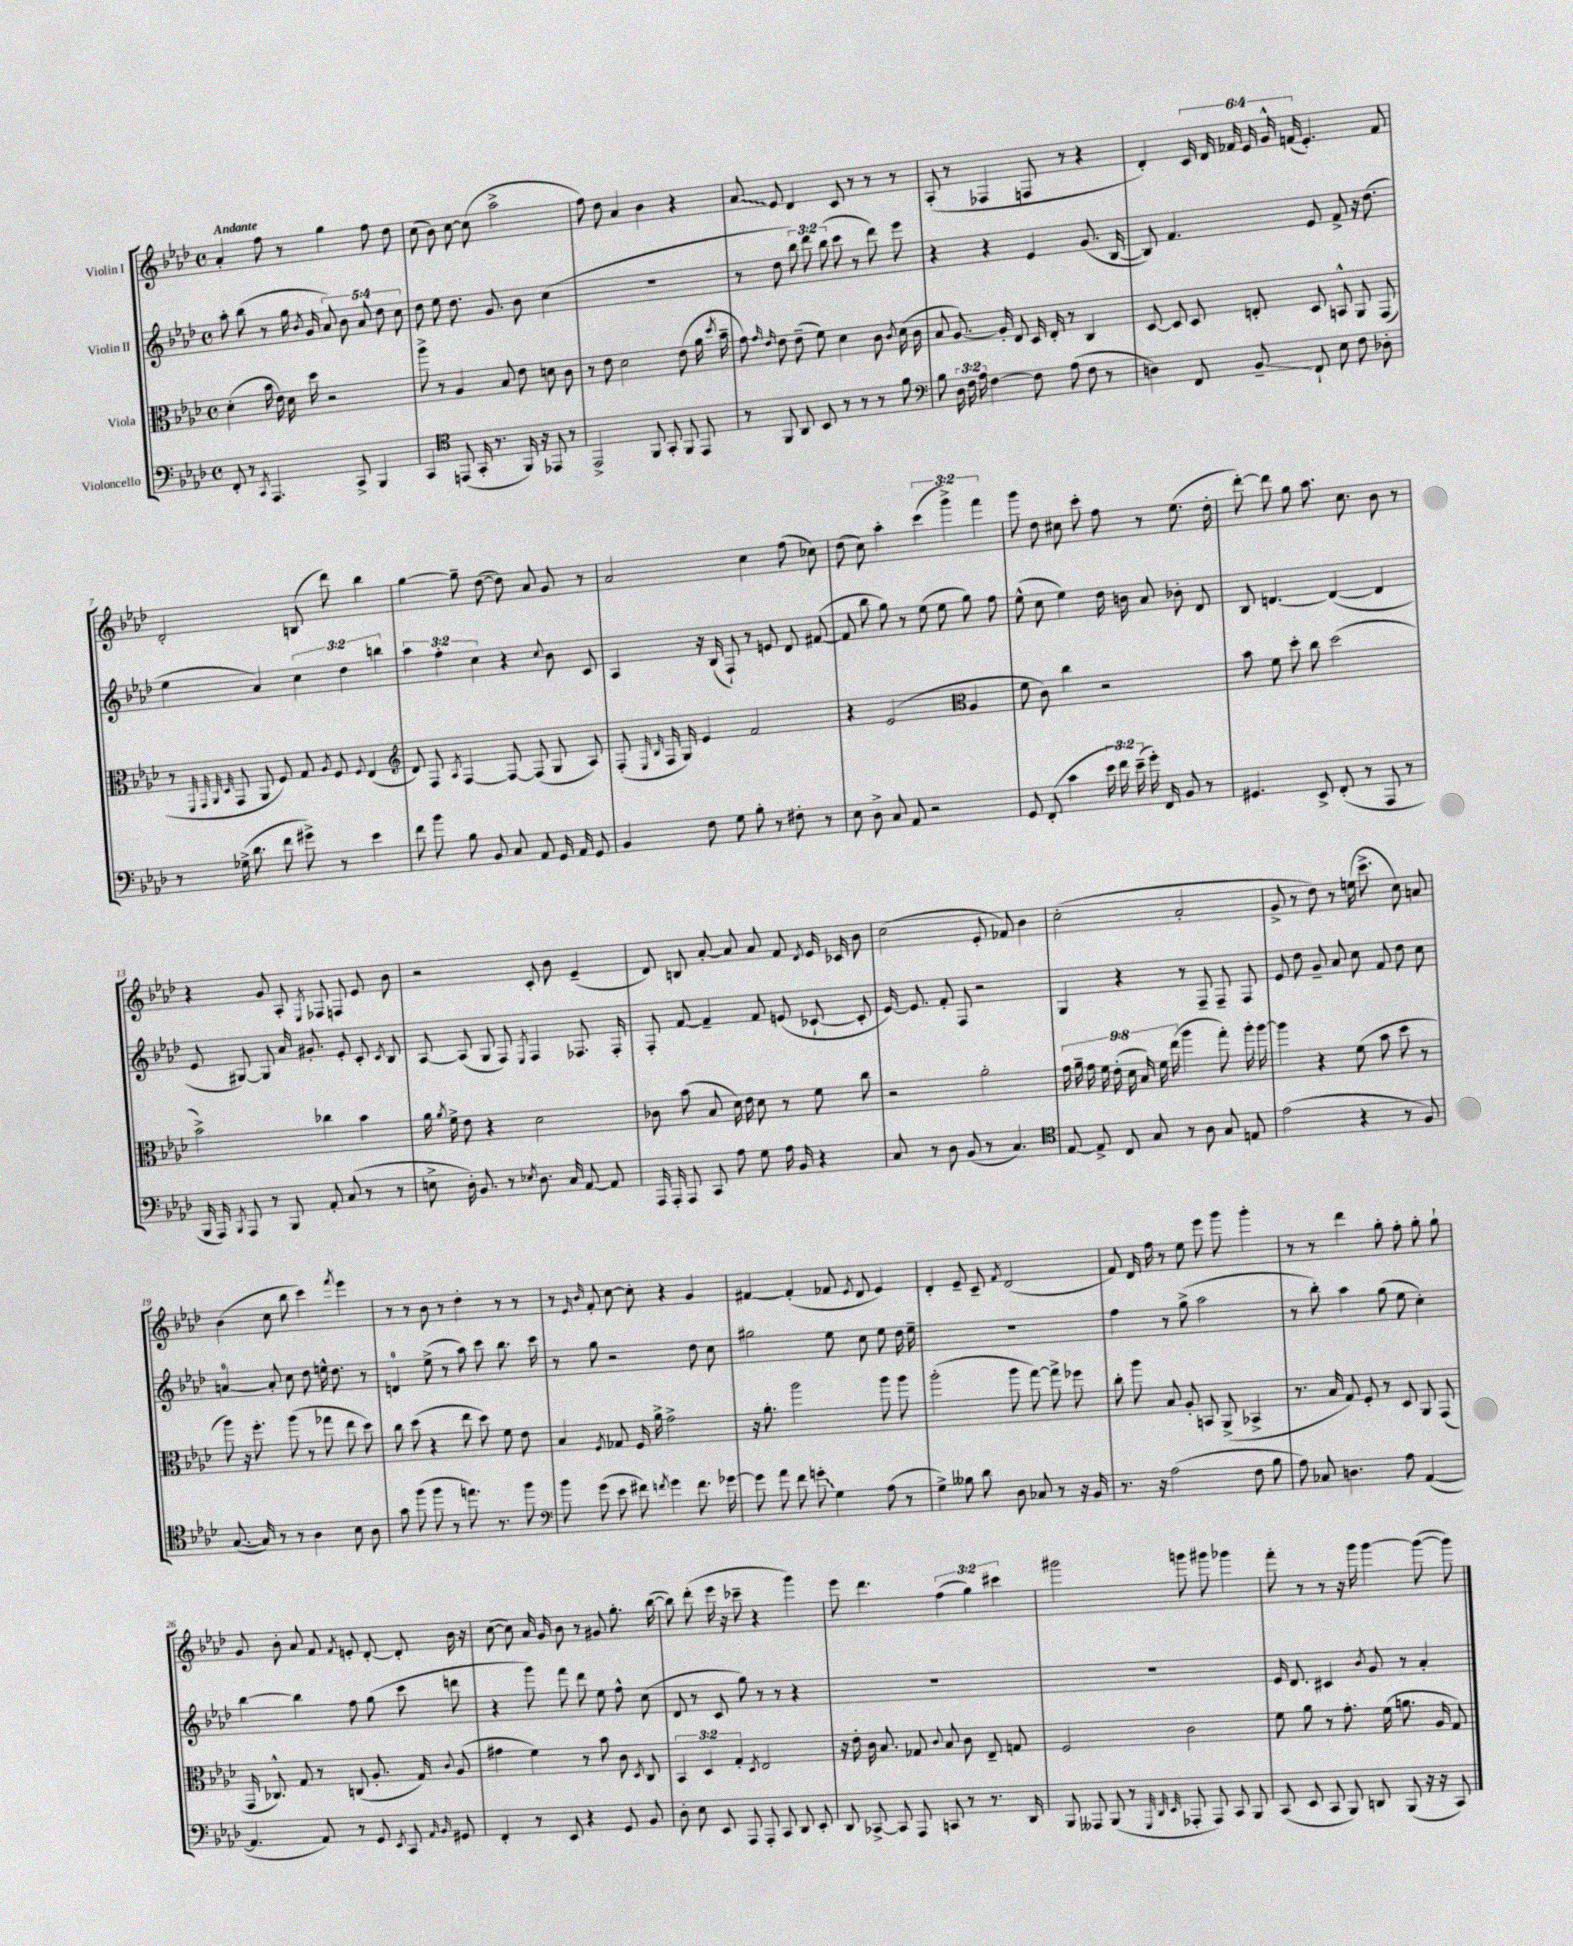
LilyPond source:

<<
\new StaffGroup <<
\new Staff = "s0" \with { instrumentName = "Violin I" } {
    \clef treble \key aes \major \defaultTimeSignature \time 4/4 \override Staff.TupletNumber.text = #tuplet-number::calc-fraction-text \tempo "Andante"
    \autoBeamOff aes'4-. f''8 r8 g''4 f''8 des''8 |
    c''8( bes'8) c''8~ c''8( aes''2-> |
    f''8) des''8 aes'4 bes'4 r4 |
    \once \override Glissando.style = #'zigzag aes'8\glissando ees'8 des'4 c'8 r8 r8 r8 |
    aes8-.( r8 fes4 f8 r8 r4 |
    des'4-.) \tuplet 6/4 { c'16 des'16 fes'16 ees'16 g'16-^ f'16( } ees'4.-.) f'8 |
    des'2-. b8( des'''8) bes''4 |
    g''4~ g''8-- des''8~( des''8) aes'8 g'8 r8 |
    aes'2 c''4 f''8( ces''8) |
    des''8( c''8) aes''4-. \tuplet 3/2 { c'''4( g'''4->) f'''4 } |
    g'''8 des''8 cis''8 c'''8-. f''8 r8 ees''8.( des''16-. |
    des'''8~-.) des'''8 g''8 aes''8. c''8. bes'8 r8 |
    r4 g'8 aes8-. \acciaccatura { ees8 } fes8 f8 ees'8 bes'8 |
    r2 c'8-. bes'8 ees'4--( |
    des'8) b8 aes'8~-. aes'8 aes'8 f'8 \acciaccatura { des'8 } ees'16 ces'16 bes'8 |
    c''2( ees'8-. fes'8) bes'4 |
    c''2-.( aes'2-. |
    g'8-> r8 des''8) r8 e''16( c'''8.-> c''8) a'8 |
    bes'4( c''8 bes''8 c'''4) \acciaccatura { f'''8 } ees'''4 |
    r8 r8 bes'8 r8 des''4-. r8 r8 |
    r8 \grace { ees'16 bes'16 } f'8-. c''8~ c''8-. r4 g'4 |
    fis'4~ fis'4-.( fes'8 \acciaccatura { ees'8 } des'8 ees'4) |
    des'4-. ees'8-- c'8-- \acciaccatura { f'8 } des'2( |
    f'8) des'16 f''16 r8 ees''8 ees'''8 g'''8 g'''4-. |
    r8 r8 des'''4 g''8-. f''8-. g''8-. g''8-! |
    g'8 bes'8-. aes'8 f'8 \acciaccatura { f'8 } e'8-. des'8~-. des'8-. bes'16 r16 |
    c''8~( c''8) aes'16 g'16 bes'8 r8 gis'8 g''8.-. bes''16~( |
    bes''8) des'''8-.( ees'''16 r16 ces'''8-- r4 g'''4) |
    ees'''8 des'''4. \tuplet 3/2 { f''4( g''4) cis'''4 } |
    gis'''2 g'''8 gis'''8 ges'''4 |
    f'''8-. r8 r8 r16 g'''16 g'''4~ g'''8~( g'''8) \bar "|." |
}
\new Staff = "s1" \with { instrumentName = "Violin II" } {
    \clef treble \key aes \major \defaultTimeSignature \time 4/4 \override Staff.TupletNumber.text = #tuplet-number::calc-fraction-text
    \autoBeamOff aes''8-. bes''8( r8 g''16 \acciaccatura { bes'8 } g'16 \tuplet 5/4 { aes'8) bes'8 aes'8 des''8 c''8 } |
    des''8 ees''8 des''8. g'8. bes'8 c''4( |
    R1 |
    r8 des''8 \tuplet 3/2 { bes''8) des'''8 bes''8( } c'''8 r8 des'''8) ees'''8 |
    r4 r4 ees'4 g'8.( bes16~ |
    bes8) f'4. ees'8 f'8-> r16 des''8.( |
    ees''4 aes'4) \tuplet 3/2 { c''4 des''4 b''4 } |
    \tuplet 3/2 { aes''4 f''4-. c''4 } r4 \appoggiatura { c''8 } bes'8 c'8 |
    aes4 r16 bes16( f8-!) r8 e'8 des'8 fis'8~( |
    fis'8 bes''8 g''8) r8 ees''8( ees''8 g''8) f''8 |
    ees''8-^( c''8 ees''4) des''16 b'16 aes'8 bes'8-. des'8 |
    bes8 d'4.~ d'4~( d'4 |
    ees'8 gis8~) gis8 aes'16 gis'8.-. ees'8-. c'8-. \acciaccatura { c'8 } bes8 |
    aes8~ aes8( g8 f8) \acciaccatura { ees8 } f4 fes8. fes16-. |
    f8-. f'8~ f'4-- f'8 e'8( ces'8~-! ces'8-. |
    ees'16~) ees'8. f'8-. f8 r2 |
    g4 r4 r8 f8-- f8-- f8 |
    ees'8 des''8 g'8-- aes'8 c''8 f'8 des''8 c''8 |
    a'4-0~ a'8-. c''8 des''8 e''16-^ des''8. r8 |
    d'4-0 ees''8->( r8 aes''8) c'''8 bes''8. c'''16 |
    r8 g''8 r2 des''8 c''8 |
    gis''2 ees''8 c''8 ees''8 des''16 ees''16-- |
    R1 |
    f''4 r8 g''8->( aes''2 |
    r8 bes''8-.) aes''4 g''8( ees''8 c''4-.) |
    bes''4~ bes''4 f''8 g''8( c'''8 d'''8 |
    r4 g'''8) f'''8 des'''8 ees''8 f''8-^ c''8( |
    des'8 r8 c'8 g''8) r8 r8 r4 |
    R1 |
    R1 |
    ees'16 des'8. cis'4 \acciaccatura { bes'8 } g'8 r8 aes'4-. \bar "|." |
}
\new Staff = "s2" \with { instrumentName = "Viola" } {
    \clef alto \key aes \major \defaultTimeSignature \time 4/4 \override Staff.TupletNumber.text = #tuplet-number::calc-fraction-text
    \autoBeamOff des'4-.( bes'16 ees'16) des'16 des''16 r2 |
    aes''8-> r8 aes4 bes8 ees'8 d'8 c'8 |
    r8 ees'8 des'2 ees'8( aes'16 \acciaccatura { des''8 } bes'16-- |
    g'8) \grace { g'16 ees'16 } ees'8 ees'8--( f'8) des'4 c'8 \acciaccatura { c'8 } des'16( c'16 |
    bes8 aes8.~) aes16-. ees8 des16 ees16-. r8 c4 |
    des8~ des8 des8 e8-. des8 b,8-^ aes,8 g,8( |
    r8 \grace { f,32 g,32 aes,32 des32 } g,8 aes,8 f8) g8 \acciaccatura { aes8 } f8 \appoggiatura { f8 } ees4( |
    \clef treble des'8) f8 \acciaccatura { aes8 } f4~ f8~ f8( g8 aes8) |
    f8-.( \grace { ees16 bes16 } f16 g16) ees'4 f'2 |
    r4 ees'2( \clef alto aes4 |
    f'8 c'8) c''4 r2 |
    bes'8 f'8 des''8-. c''8 des''2( |
    bes'2->) ces''4 bes'4 |
    aes'16 \acciaccatura { aes'8 } f'16-> ees'8 r4 des'2 |
    ces'8 bes'8( bes8 des'16) ees'16 des'8 r8 f'8 c''8 |
    r2 aes'2-. |
    \tuplet 9/8 { g'16 aes'16-- g'16 f'16 ees'16-.( des'16 bes16) f'16 ees''16( } aes''4 g''8-.) aes''16-. aes''16~ |
    aes''4 r4 f'8( bes'8 des''8 r8 |
    aes''8) r16 f''8.-. aes''8( r8 ges''8 ees''8 des''8) |
    c''8 des''8( r4 ees''8 des''8) f'8 ees'8 |
    bes4 \acciaccatura { f8 } ges8 f16 aes'16-> g'2-> |
    r16 aes'8.-. aes''2 aes''8 aes''8 |
    aes''2-.( aes''8 g''8~) g''8-> fes''8 |
    c''8-. aes''8 bes8 aes8-. b,8 aes,8->( bes,4-> |
    r8. bes16 g8) f8-. r8 des8 aes,8 g,8( |
    g,16 ces8.-^) g8 r8 c8( aes8.-. g16) \appoggiatura { c'8 } aes8( |
    gis'4 f'4) r8 bes'8 c'8 \acciaccatura { des8 } c8 |
    \tuplet 3/2 { bes,4 des4 g4-. } \acciaccatura { des8 } ees2 |
    r16 ees'16-. c'16 bes8. ges8 \appoggiatura { c'8 } bes8 c'8 ees8-- g8 |
    f2 c'2 |
    f'8 aes'8 r8 g'8.-. f'16( a'8. aes16 g8) \bar "|." |
}
\new Staff = "s3" \with { instrumentName = "Violoncello" } {
    \clef bass \key aes \major \defaultTimeSignature \time 4/4 \override Staff.TupletNumber.text = #tuplet-number::calc-fraction-text
    \autoBeamOff f,8-. r8 \acciaccatura { c,8 } aes,,4. c,8-> bes,,4 |
    c,4 \clef tenor e,8( g,16-. r8. f,16) r16 ees,8 r8 |
    ees,2-> f,8 g,8-. f,8 ees,8 |
    r8 f,8 aes,8 bes,8 r8 r8 r8 f'8 |
    \clef bass bes8 \tuplet 3/2 { des16 f16 aes16 } f4~ f8 aes8( f8 r8 |
    d4) f,8 bes,8--\glissando f,8-! ees8 f8 des8-. |
    r8 ges16->( des'8. f'8 gis'8->) r8 ees'4 |
    f'8 bes'8 bes8 bes,8 c8 aes,8 g,16 aes,16 g,8 |
    bes,4 f8 g8 bes8-. r8 fis8-. r8 |
    ees8 des8-> c8 aes,8 r2 |
    g,8 f,8-.( c'4 \tuplet 3/2 { ees'16 f'16) ees'16--( } g'16-.) f,16 bes,8 r8 |
    gis,4. ees,8-> f,8-.( r8 aes,,8 r8 |
    bes,,16 aes,,16) \acciaccatura { bes,,8 } aes,,8 r8 bes,,8 aes,8-. c8( r8 r8 |
    e8-> des16-.) bes,8. r8 \acciaccatura { ees8 } des8. c16 aes,8~ aes,8 |
    aes,,16 aes,,16-. aes,,8 c,8 aes8 g8 aes16 bes,16 r4 |
    c8 r8 des8 bes,8( r8 c4.) |
    \clef tenor ees8~ ees8-> c8 g8 r8 aes8 g8 e8 |
    ees'2( r4 r8 f8) |
    g8.~( g16) r8 r8 aes4 bes8 aes8 |
    g'8 f''8( f''8 r8 e''8.) r8. f''8 |
    \clef bass bes'8 g'8( ees'8 fis'8) \acciaccatura { f'8 } g'4 f'8. ges'16~ |
    ges'8 aes'8 f'8 \once \override Glissando.style = #'zigzag g'8-.\glissando g4 aes8( r8 |
    g4->) beses8 des'8 des8 ces8 r8 r16 bes,16 |
    r8. r16 aes2( f8 bes8 |
    aes8) ces8 d4. aes8 aes,4~( |
    aes,4. aes,8) r8 g,8 \acciaccatura { ees,8 } c,8 \grace { aes,16 bes,16 } gis,8 |
    f,4-. r8 ees,8 r4 g,8 bes,8 |
    des8-. ees8 ees,8 aes,,8 aes,,8-. c,8 des,8 ees,8-. |
    des,8 ces,8~-> ces,8 aes,,8 c,8 r8 r8. des,16 |
    bes,,8 aeses,,8 bes,,8( r8 \grace { g,,32 des,32 ees,32 } aes,,8-. aes,,8) c,8 bes,,8 |
    c,8( ees,8 c,8 bes,,8) d,8 bes,,8( r16 r16 c,8) \bar "|." |
}
>>
>>
